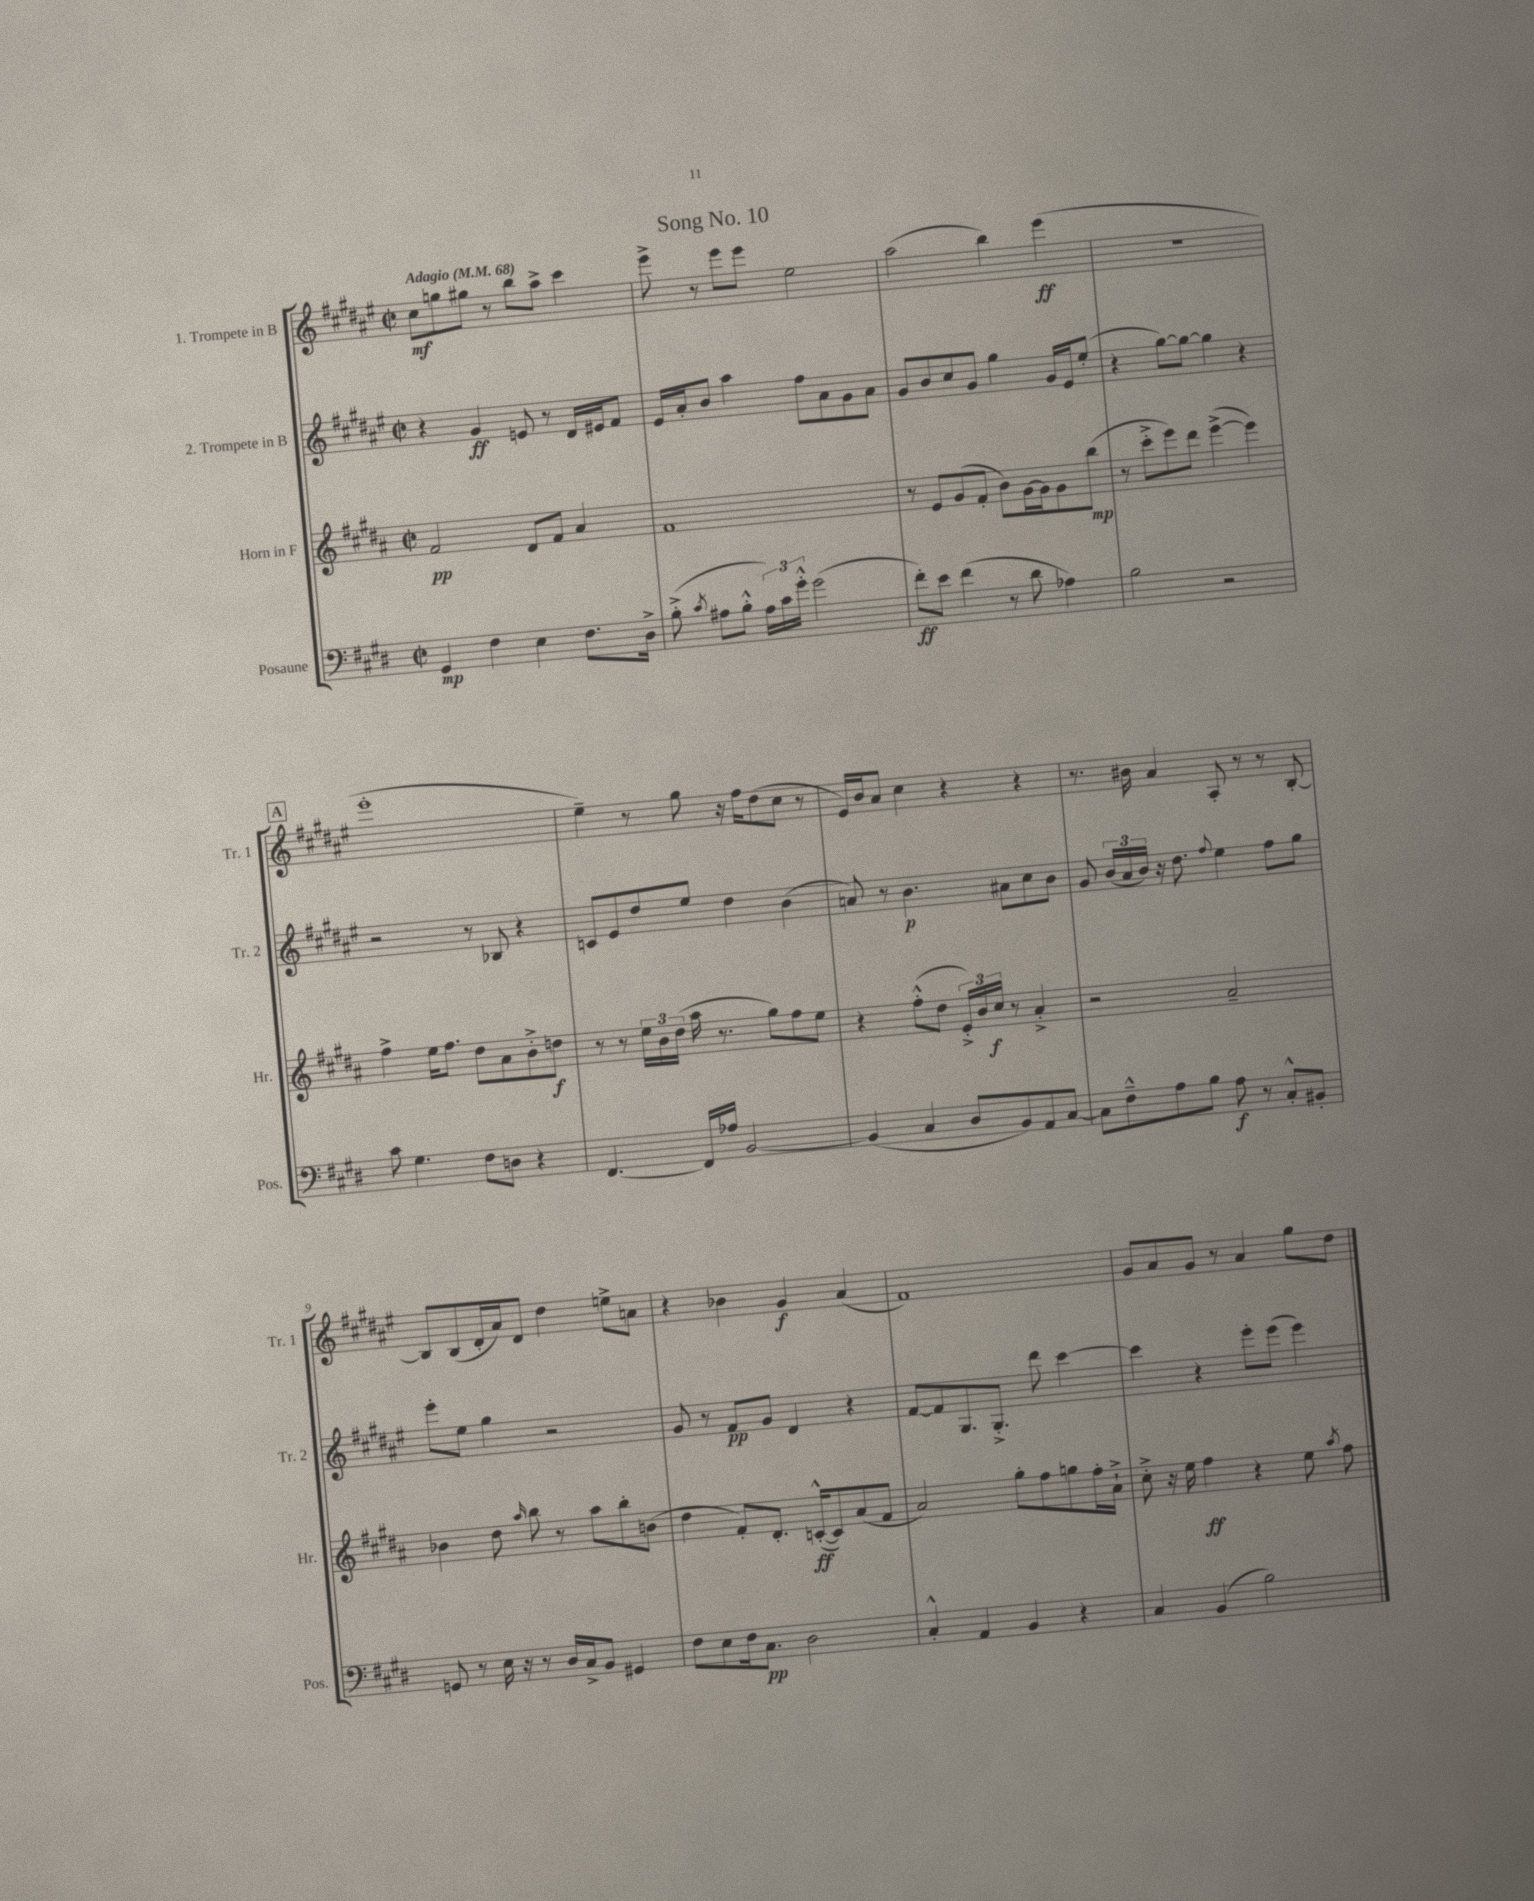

**kern	**kern	**kern	**kern
*staff4	*staff3	*staff2	*staff1
*clefF4	*clefG2	*clefG2	*clefG2
*k[f#c#g#d#]	*k[f#c#g#d#a#]	*k[f#c#g#d#a#e#]	*k[f#c#g#d#a#e#]
*M2/2	*M2/2	*M2/2	*M2/2
*met(c|)	*met(c|)	*met(c|)	*met(c|)
*MM68	*MM68	*MM68	*MM68
4GG#/	2f#/	4r	8cc#\L
.	.	.	8gg\
4F#\	.	4g#/	8gg#\J
.	.	.	8r
4E\	8d#/L	8e/	8bb\L
.	8f#/J	8r	8aa#^\J
8.F#\L	4a#/	16d#/LL	4ccc#\
.	.	16e#/J	.
.	.	8f#/J	.
16D#^\Jk	.	.	.
=	=	=	=
(8B'^\	1f#	16e#/LL	8eee#^\
.	.	16a#'/J	.
8qc#/	.	.	.
8A#\L	.	8b/J	8r
8B'^^\J	.	4aa#\	8eee#\L
24A#\LL)	.	.	8eee#\J
24c#\	.	.	.
24g#'^^\JJ	.	.	.
(2g#\	.	8ff#\L	2ee#\
.	.	8a#\	.
.	.	8g#\	.
.	.	8a#\J	.
=	=	=	=
8f#'\L)	8r	8g#/L	(2aa#\
8e\J	8e/L	8b/	.
(4f#\	(8g#/	8cc#/	.
.	8f#'/J	8g#/J	.
8r	8b\L)	4gg#\	4bb\)
8d#\	[16g#\L	.	.
.	16g#\]J	.	.
4A-\)	8g#\	16g#/LL	(4eee#\
.	.	16e#/J	.
.	(8bb\J	(8ee#'/J	.
=	=	=	=
2B\	8r	4r	1r
.	8ccc#'^\L	.	.
.	8eee\)	[8gg#\L)	.
.	8ddd#\J	8gg#\_J	.
2r	([4eee^\	4gg#\]	.
.	4eee\])	4r	.
=	=	=	=
8c#\	4ff#^\	2r	1eee#'
4.G#\	.	.	.
.	16ee\LK	.	.
.	8.ff#\J	.	.
8F#\L	8dd#\L	8r	.
8D\J	8a#\	8B-/	.
4r	8b'^\	4r	.
.	8dd\J	.	.
=	=	=	=
[4.FF#/	8r	8c/L	4ee#~\)
.	8r	8e#/	.
.	24ee\LL	8dd#/	8r
.	24b\	.	.
.	(24dd#\JJ	.	.
16FF#/]LL	16aa#\	8ee#/J	8gg#\
16A-/JJ	8.r	.	.
[2BB/	.	4dd#\	16r
.	.	.	16ff#\LK
.	8gg#\L)	.	(8dd#\
.	8ff#\	(4b\	8cc#\J
.	8ee\J	.	8r
=	=	=	=
(4BB/]	4r	8a/)	16e#/LL)
.	.	.	16b/J
.	.	8r	8a#/J
4C#/	(8ff#'^^\L	4.b\	4cc#\
.	8dd#\J	.	.
8D#/L	24e'^/LL)	.	4r
.	24b/	.	.
.	24cc#/JJ	.	.
8BB/)	8r	8a#\L	.
8AA/	4a#'^/	8cc#\	4r
[8C#/J	.	8b\J	.
=	=	=	=
8C#\]L	2r	8g#/	8.r
8F#~^^\	.	(24b/LL	.
.	.	24a#/	.
.	.	.	16b#\
.	.	24b/JJ)	.
8A\	.	16r	4a#/
.	.	8.dd#\	.
8B\J	.	.	.
.	.	8qqff#/	.
8A\	2a#~/	4ee#\	8A#'/
8r	.	.	8r
8C#'^^/L	.	8ff#\L	8r
8BB#'/J	.	8gg#\J	[8B'/
=	=	=	=
8GG/	4b-\	8eee#'\L	8B/]L
8r	.	8ee#\J	(8B/
16E\	8dd#\	4gg#\	16d#'/L
16r	.	.	16a#/J)
.	16qqaa#/	.	.
8r	8bb\	.	8d#/J
16D#/LL	8r	2r	4dd#\
16C#^/J	.	.	.
8BB/J	8aa#\L	.	.
4GG#/	8bb'\	.	8ee^\L
.	(8b\J	.	8a\J
=	=	=	=
8F#\L	4dd#\	8g#/	4r
8E\	.	8r	.
16F#\k	8f#'/L)	8f#/L	4b-\
8.C#\J	.	.	.
.	8.d#'/J	8g#/J	.
2D#\	.	4d#/	4g#/
.	([16c'^^/LK	.	.
.	8c/])	.	.
.	(8a#/	4r	(4a#/
.	8f#/J	.	.
=	=	=	=
4C#'^^/	2a#/)	[8f#/L	1f#)
.	.	8f#/]	.
4AA/	.	8.G#/	.
.	.	8.G#'^/J	.
4BB/	8gg#'\L	.	.
.	8ff#\	8ddd#\	.
4r	8gg\	[4ccc#\	.
.	16ff#'\L	.	.
.	16a#`^\JJ	.	.
=	=	=	=
4C#/	8cc#'^\	4ccc#\]	8g#/L
.	16r	.	8a#/
.	16ee\	.	.
(4BB/	4ff#\	4r	8g#/J
.	.	.	8r
2B\)	4r	8eee#'\L	4a#/
.	.	(8eee#\J	.
.	8ee\	4eee#\)	8gg#\L
.	8qaa#/	.	.
.	8ff#\	.	8dd#\J
==	==	==	==
*-	*-	*-	*-
